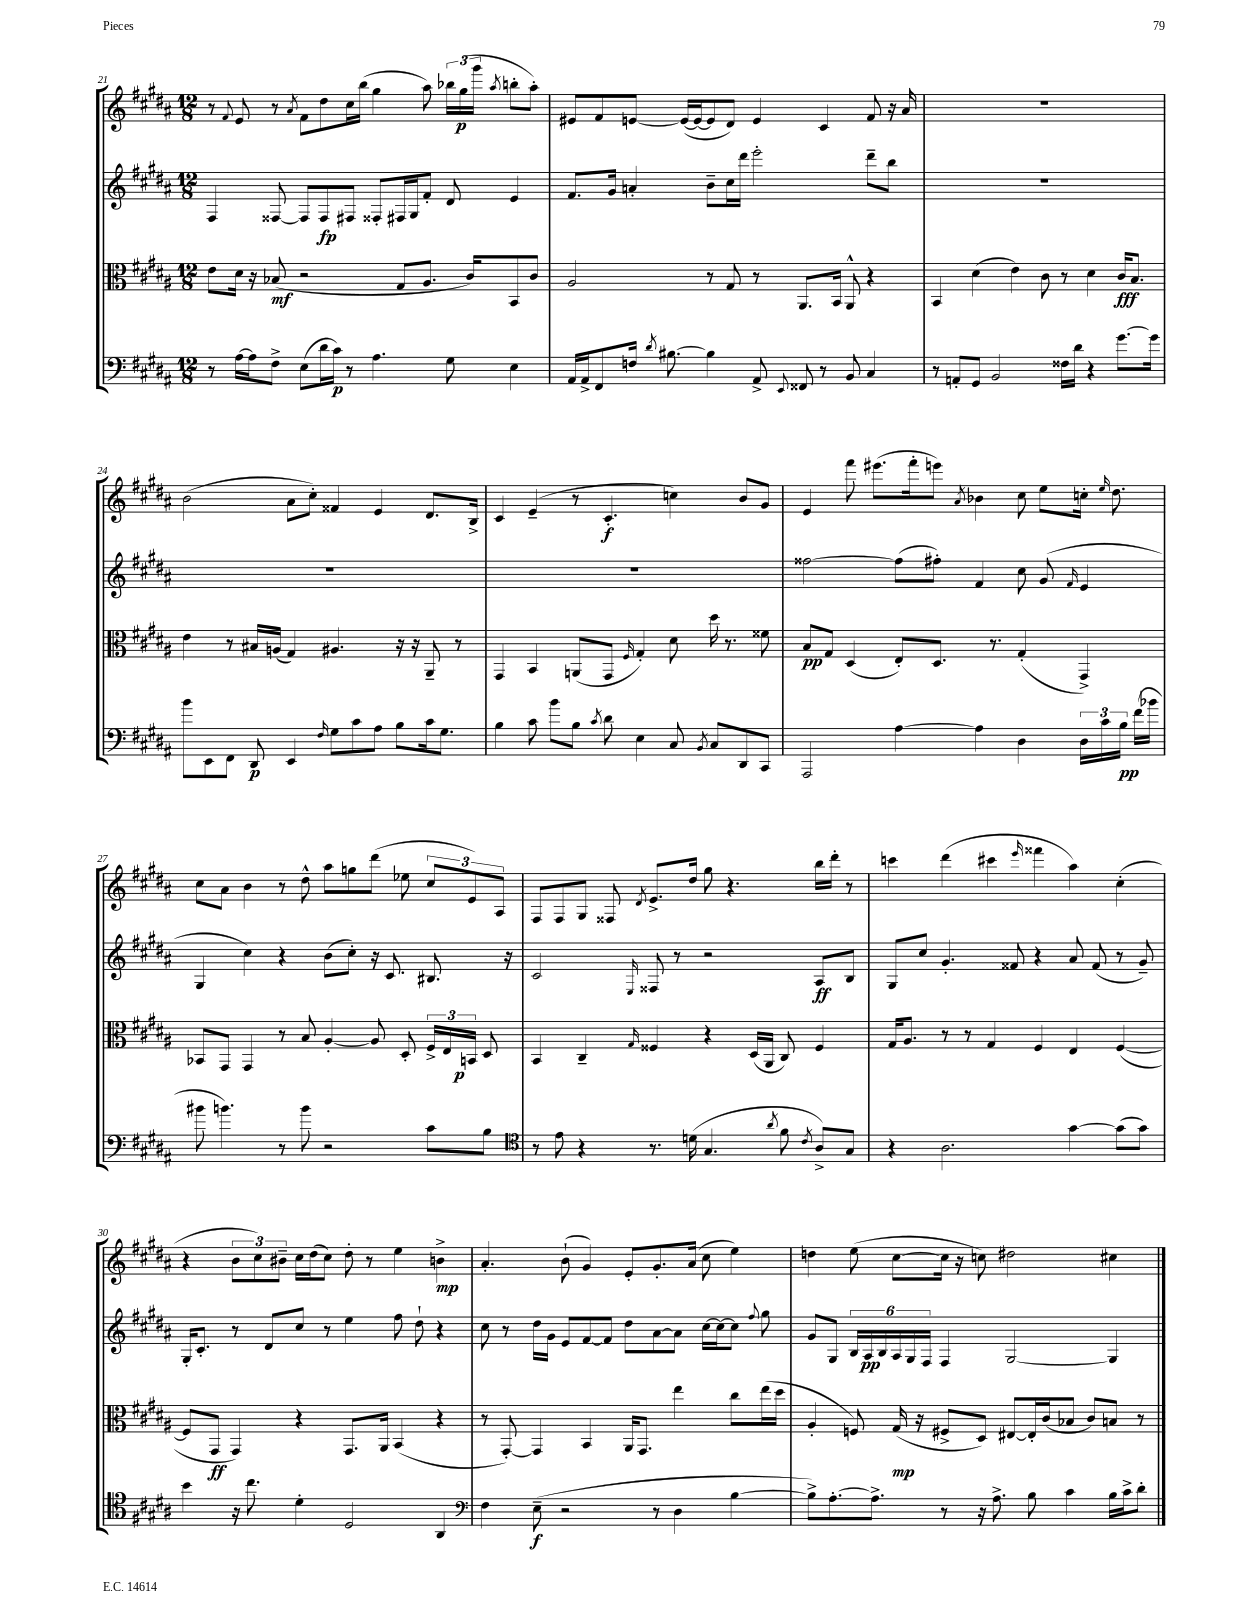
<<
\new StaffGroup <<
\new Staff = "s0" {
    \clef treble \key b \major \numericTimeSignature \time 12/8
    \autoBeamOff r8 \appoggiatura { fis'8 } e'8 r8 \acciaccatura { ais'8 } fis'8[ dis''8 cis''16 b''16]( gis''4 ais''8) \tuplet 3/2 { bes''16[ gis''16\p( gis'''16] } \acciaccatura { ais''8 } b''8[-. ais''8]-.) |
    eis'8[ fis'8 e'8]~ e'16[~( e'16~ e'8 dis'8]) e'4 cis'4 fis'8 r16 ais'16 |
    R1. |
    b'2( ais'8[ cis''8]-.) fisis'4 e'4 dis'8.[ b16]-> |
    cis'4 e'4--( r8 cis'4.-.\f c''4) b'8[ gis'8] |
    e'4 fis'''8 eis'''8.[( fis'''16-. e'''8]) \acciaccatura { ais'8 } bes'4 cis''8 e''8[ c''16]-. \grace { e''16 } dis''8. |
    cis''8[ ais'8] b'4 r8 dis''8-^ ais''8[ g''8 dis'''8]( ees''8 \tuplet 3/2 { cis''8[ e'8) ais8] } |
    fis8[ fis8 gis8] fisis8 \acciaccatura { dis'8 } e'8.[-> dis''16] gis''8 r4. b''16[ dis'''16]-. r8 |
    c'''4 dis'''4( cis'''4 \grace { e'''16 } fisis'''4 ais''4) cis''4-.( |
    r4 \tuplet 3/2 { b'8[ cis''8) bis'8]-- } cis''16[ dis''16( cis''8]) dis''8-. r8 e''4 b'4->\mp |
    ais'4.-. b'8-!( gis'4) e'8[-. gis'8.-. ais'16]( cis''8 e''4) |
    d''4 e''8( cis''8[~ cis''16] r16 c''8) dis''2 cis''4 \bar "|." |
}
\new Staff = "s1" {
    \clef treble \key b \major \numericTimeSignature \time 12/8
    \autoBeamOff fis4 fisis8~ fisis8[ fisis8\fp fis8] fisis8[-. fis16 gis16 fis'8]-. dis'8 e'4 |
    fis'8.[ gis'16] a'4-. b'8[-- cis''16 dis'''16] e'''2-. dis'''8[-- b''8] |
    R1. |
    R1. |
    R1. |
    fisis''2~ fisis''8[( fis''8]-.) fis'4 cis''8 gis'8( \grace { fis'16 } e'4 |
    gis4 cis''4) r4 b'8[( cis''8]-.) r16 cis'8. bis8. r16 |
    cis'2 \grace { e16 } fisis8 r8 r2 ais8[\ff b8] |
    gis8[ cis''8] gis'4.-. fisis'8 r4 ais'8 fisis'8( r8 gis'8--) |
    gis16[-. cis'8.]-. r8 dis'8[ cis''8] r8 e''4 fis''8 dis''8-! r4 |
    cis''8 r8 dis''16[ gis'16] e'8[ fis'8~ fis'8] dis''8[ ais'8~ ais'8] cis''16[~ cis''16~ cis''8] \appoggiatura { fis''8 } gis''8 |
    gis'8[ gis8] \tuplet 6/4 { b16[ ais16\pp b16 ais16 gis16 fis16] } fis4 gis2~ gis4 \bar "|." |
}
\new Staff = "s2" {
    \clef alto \key b \major \numericTimeSignature \time 12/8
    \autoBeamOff e'8[ dis'16] r16 bes8\mf( r2 gis8[ ais8.] cis'16[) b,8 cis'8] |
    ais2 r8 gis8 r8 ais,8.[ b,16] ais,8-^ r4 |
    b,4 dis'4( e'4) cis'8 r8 dis'4 cis'16[\fff b8.] |
    e'4 r8 bis16[ a16]( gis4) ais4. r16 r16 ais,8-- r8 |
    gis,4 b,4 a,8[( gis,8] \grace { fis16 } gis4-.) dis'8 dis''16 r8. fisis'8 |
    b8[\pp gis8] dis4( e8[-.) dis8.] r8. gis4-.( gis,4->) |
    bes,8[ gis,8] gis,4 r8 b8 ais4~-. ais8 dis8-. \tuplet 3/2 { fis16[-> e16 b,16]\p } dis8 |
    b,4 cis4-- \grace { gis16 } fisis4 r4 dis16[( ais,16] cis8) fisis4 |
    gis16[ ais8.] r8 r8 gis4 fis4 e4 fis4~( |
    fis8[ gis,8]\ff gis,4) r4 gis,8.[ ais,16] b,4( r4 |
    r8 gis,8~-.) gis,4 b,4 ais,16[ gis,8.] e''4 cis''8[ e''16( dis''16] |
    ais4-. f8) gis16\mp( r16 fis8[-> dis8]) eis8[~ eis16-. cis'16( bes8] cis'8[) b8] r8 \bar "|." |
}
\new Staff = "s3" {
    \clef bass \key b \major \numericTimeSignature \time 12/8
    \autoBeamOff r8 ais16[~ ais16 fis8]-> e8[( dis'16 cis'16]\p) r8 ais4. gis8 e4 |
    ais,16[ ais,16-> fis,8 f16] \acciaccatura { dis'8 } bis8.~ bis4 ais,8-> \appoggiatura { e,8 } fisis,8 r8 b,8 cis4 |
    r8 a,8[-. gis,8] b,2 fisis16[ dis'16] r4 gis'8.[~ gis'16] |
    b'8[ e,8 fis,8] dis,8\p e,4 \grace { fis16 } gis8[ cis'8 ais8] b8[ cis'16 gis8.] |
    b4 cis'8 b'8[ b8] \acciaccatura { cis'8 } dis'8 e4 cis8 \acciaccatura { b,8 } cis8[ dis,8 cis,8] |
    ais,,2 ais4~ ais4 dis4 \tuplet 3/2 { dis16[ cis'16 b16]\pp } fis'16[( bes'16] |
    bis'8 b'4.) r8 b'8 r2 cis'8[ b8] |
    \clef tenor r8 e'8 r4 r8. d'16( gis4. \acciaccatura { ais'8 } fis'8 \acciaccatura { cis'8 } ais8[->) gis8] |
    r4 ais2. gis'4~ gis'8[( gis'8]) |
    b'4 r16 cis''8. dis'4-. dis2 ais,4 |
    \clef bass fis4 e8--\f( r2 r8 dis4 b4~ |
    b8[->) ais8.~-. ais8.]-> r8 r16 ais8.-> b8 cis'4 b16[ cis'16-> dis'8]-. \bar "|." |
}
>>
>>
\layout { \context { \Score currentBarNumber = #21 } }
